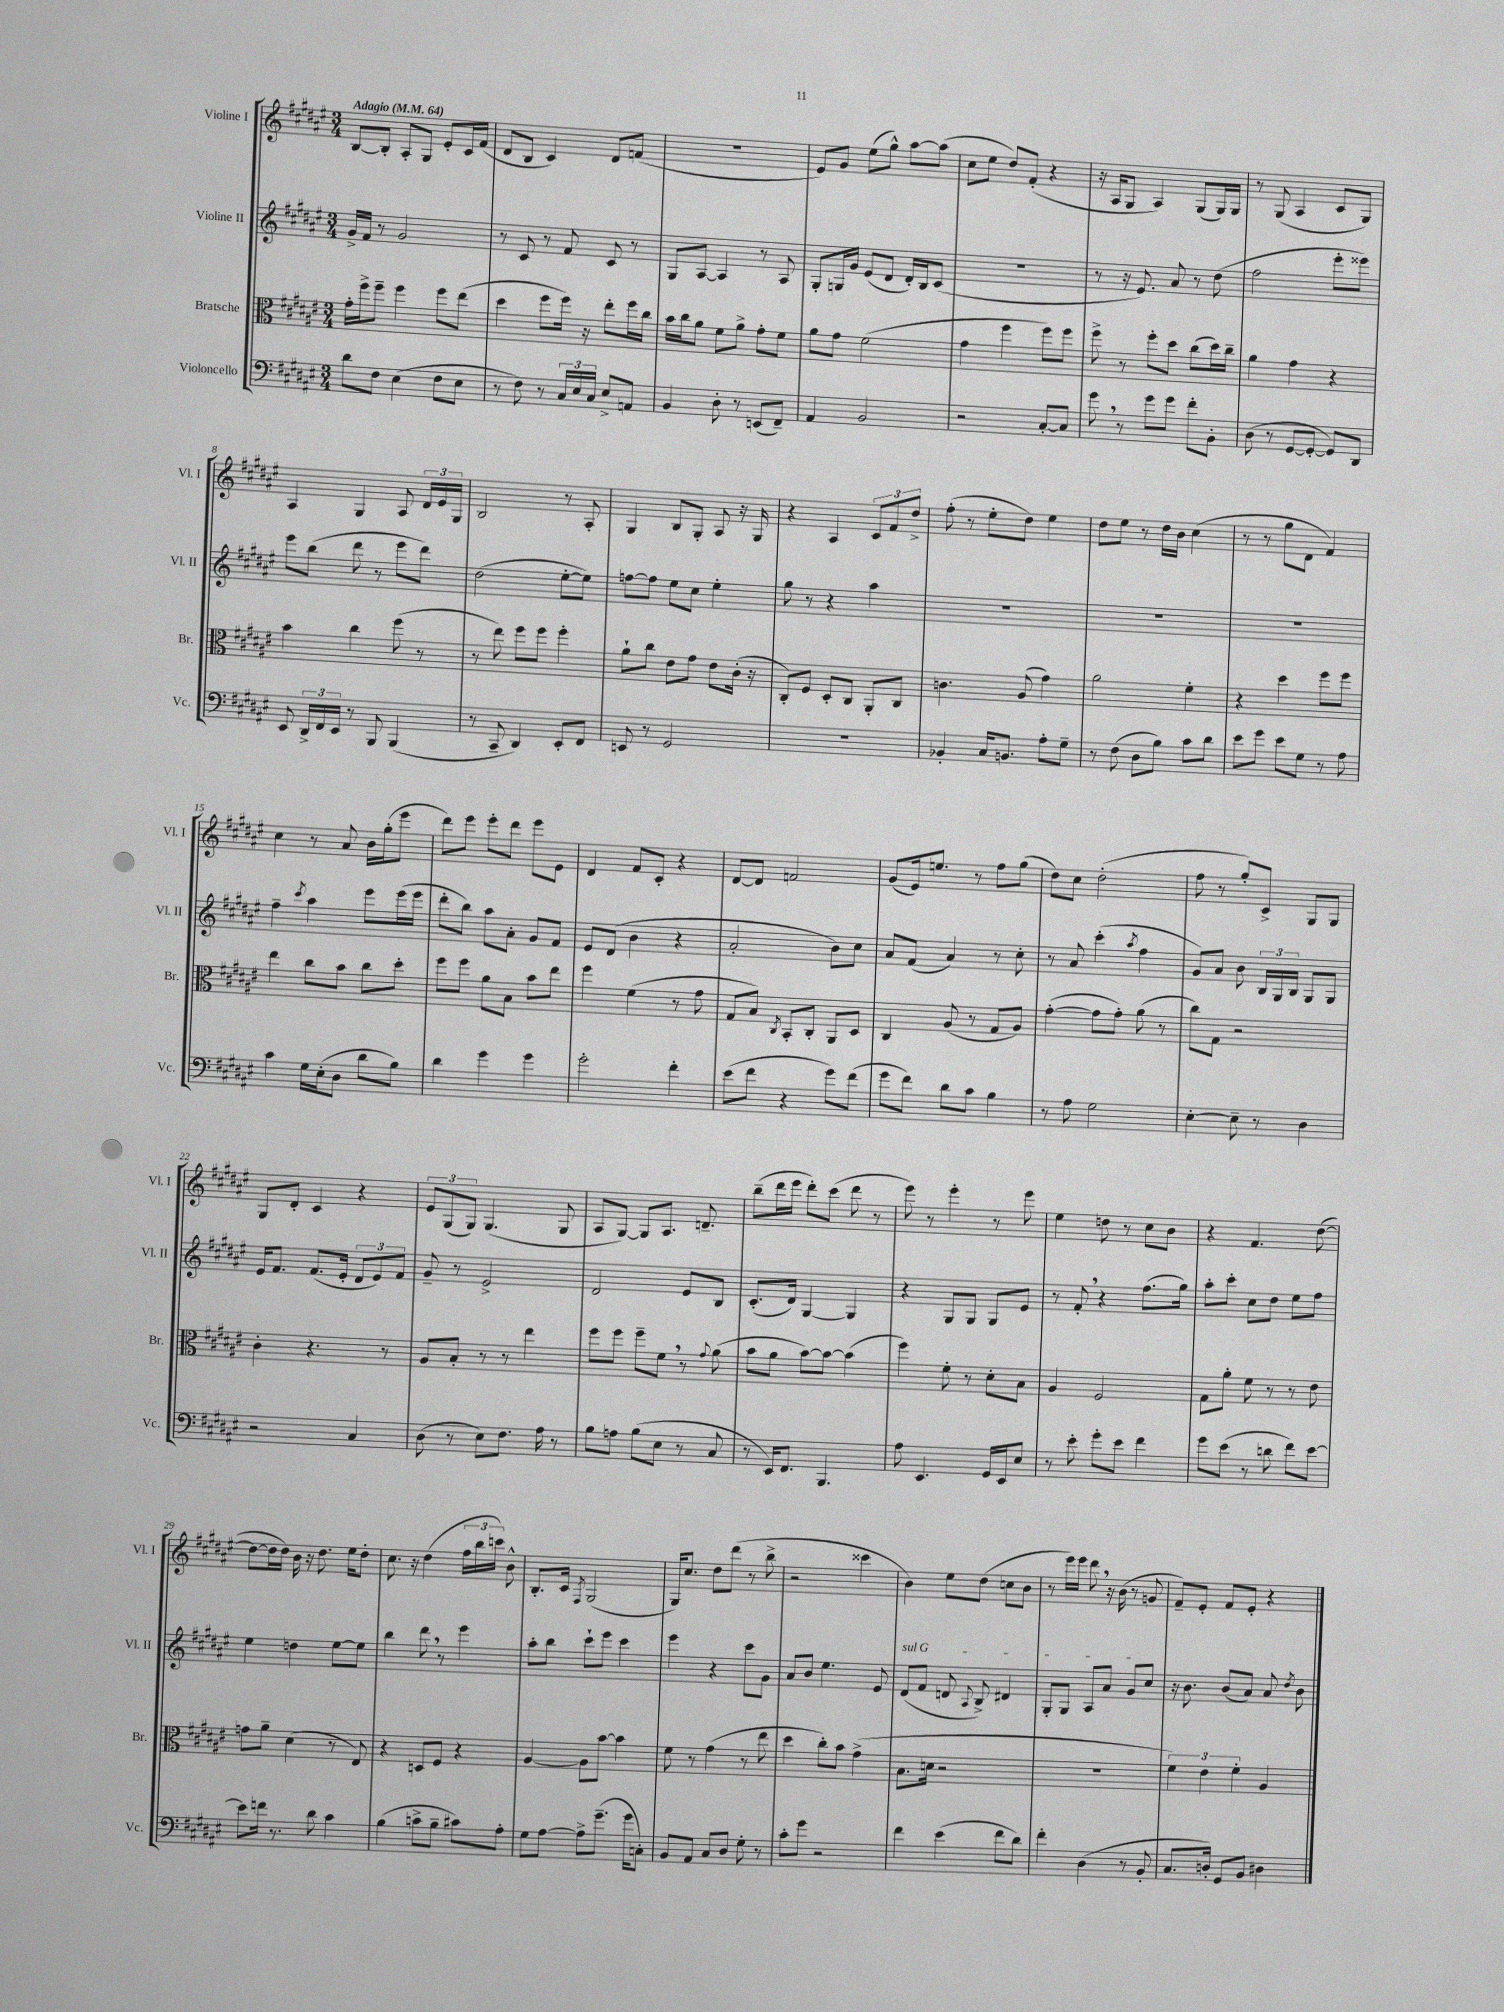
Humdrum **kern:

**kern	**kern	**kern	**kern
*part4	*part3	*part2	*part1
*staff4	*staff3	*staff2	*staff1
*I"Violoncello	*I"Bratsche	*I"Violine II	*I"Violine I
*I'Vc.	*I'Br.	*I'Vl. II	*I'Vl. I
*clefF4	*clefC3	*clefG2	*clefG2
*k[f#c#g#d#a#e#]	*k[f#c#g#d#a#e#]	*k[f#c#g#d#a#e#]	*k[f#c#g#d#a#e#]
*M3/4	*M3/4	*M3/4	*M3/4
*MM64	*MM64	*MM64	*MM64
=1	=1	=1	=1
!	!	!	!LO:TX:a:B:t=Adagio
8d#\L	16g#'\LL	16g#^/LL	[8B/L
.	16ff#^\J	16f#/JJ	.
8F#\J	8ff#~\J	8r	8B'/J]
(4E#\	4ff#\	2g#/	8A#'/L
.	.	.	8G#/J
8F#\L	8ff#\L	.	8e#'/L
8E#\J	(8ee#\J	.	16c#/L
.	.	.	(16f#/JJ
=2	=2	=2	=2
8r	4dd#\	8r	8d#/L
8F#\)	.	8c#/	8B/J
8r	8ff#\L	8r	4c#/)
24C#/LL	16ff#\Jk)	8f#/	.
24E#/	.	.	.
.	16r	.	.
24C#/JJ	.	.	.
8E#^/L	8ee#'\L	8c#/	8d#/L
8AAn/J	16ff#\L	8r	(8fn/J
.	16cc#\JJ	.	.
=3	=3	=3	=3
4BB/	16b\LL	8G#/L	2.r
.	16cc#\J	.	.
.	8a#\J	[8A#/J	.
8D#'\	8f#\L	4A#/]	.
8r	8a#^\J	.	.
(8EEn/L	8g#'\L	8r	.
8FF#~/J)	8f#\J	8A#/	.
=4	=4	=4	=4
4AA#/	8a#\L	8G#'/L	8e#/L)
.	8g#\J	16Gn/L	8g#/J
.	.	16g#/JJ	.
2BB/	(2f#\	(8e#/L	(8ee#\L
.	.	8d#/J	8gg#^^\J)
.	.	16d#'/LL)	[8aa#\L
.	.	16B/J	.
.	.	(8c#/J	(8aa#\J]
=5	=5	=5	=5
2r	4g#\	2.r	8cc#\L
.	.	.	8ee#\J
.	4ff#\	.	8dd#/L)
.	.	.	(8f#'/J
[8C#'/L	8ff#\L)	.	4r
8C#/J]	8ff#\J	.	.
=6	=6	=6	=6
8g#,\	8ff#^\	8r	16r
.	.	.	16A#/KL
8r	8r	16r	8G#/J
.	.	8.e#/)	.
8g#\L	8ff#'\L	.	4A#/)
8g#\J	8dd#\J	8a#/	.
8f#'\L	(8cc#\L	8r	(8G#/L
8BB'\J	16dd#\L)	(8dd#\	16G#/L)
.	16cc#~\JJ	.	16G#/JJ
=7	=7	=7	=7
(8D#\	4a#\	2ff#\	8r
8r	.	.	(8G#/
[8GG#/L	4g#\	.	4A#/
8GG#'/J_	.	.	.
8GG#/L])	4r	8eee#'\L	8c#/L
8DD#/J	.	8eee##X\J)	8G#/J)
!!LO:LB:g=z
=8	=8	=8	=8
8EE#/	4b\	8eee#\L	4A#/
24DD#^/LL	.	(8bb\J	.
24FF#/	.	.	.
24EE#/JJ	.	.	.
8r	4cc#\	8ddd#\	4G#/
8BBB/	.	8r	.
(4BBB/	(8ff#\	8eee#\L	8A#/
.	8r	8ddd#\J)	24d#/LL
.	.	.	24e#/
.	.	.	24G#/JJ
=9	=9	=9	=9
8r	8r	(2dd#\	2B/
8CC#~/	8ee#\)	.	.
4DD#/)	8ff#\L	.	.
.	8ff#\J	.	.
8EE#'/L	4ff#'\	[8ee#'\L	8r
8FF#/J	.	8ee#\J])	8A#'/
=10	=10	=10	=10
8EEn/	8a#`\L	[8ffn\L	4G#/
8r	8cc#\J	8ff\J]	.
2GG#/	8e#\L	8ee#\L	8B/L
.	8g#\J	8cc#\J	8G#'/J
.	8e#\L	4ee#'\	8A#/
.	(16c#'\Jk	.	16r
.	16r	.	16G#/
=11	=11	=11	=11
2.r	8C#'/L)	8gg#\	4r
.	8F#/J	8r	.
.	8D#'/L	4r	4A#/
.	8C#/J	.	.
.	8AA#'/L	4aa#\	12c#/L
.	.	.	12f#/
.	8C#/J	.	.
.	.	.	12dd#^/J
=12	=12	=12	=12
4BB-X'/	4.cn\	2.r	(8ff#'\
.	.	.	8r
16C#/KL	.	.	8ee#'\L
8.BBn/J	.	.	.
.	(8A#/	.	8dd#\J)
8A#'\L	4g#\)	.	4ee#\
8G#~\J	.	.	.
=13	=13	=13	=13
8r	2a#\	2.r	8dd#\L
(8F#\	.	.	8ee#\J
8D#\L	.	.	8r
8B\J)	.	.	16dd#\LL
.	.	.	16b\JJ
8c#\L	4f#'\	.	(4cc#\
8d#\J	.	.	.
=14	=14	=14	=14
8e#\L	4r	2.r	8r
8g#\J	.	.	8r
8e#\L	4dd#\	.	8gg#\L
8G#\J	.	.	8d#\J
8r	8ff#\L	.	4f#/)
8A#\	8ff#\J	.	.
!!LO:LB:g=z
=15	=15	=15	=15
4c#\	4ee#\	4ff#~\	4cc#\
.	.	8qccc#/	.
16G#\LL	8cc#\L	4aa#\	8r
(16E#'\J	.	.	.
8D#\J	8b\J	.	8a#/
8d#\L	8cc#\L	8eee#\L	16b\LL
.	.	.	(16gg#'\J
8B\J)	8dd#'\J	(16eee#\L	8eee#\J
.	.	16eee#\JJ	.
=16	=16	=16	=16
4d#\	8ff#\L	8ddd#'\L	8ddd#\L)
.	8ff#\J	8bb\J)	8eee#\J
4g#\	8a#\L	8aa#\L	8eee#'\L
.	8B\J	8a#'\J	8ddd#\J
4g#\	8b\L	8g#/L	8eee#\L
.	8ee#\J	8f#/J	8e#\J
=17	=17	=17	=17
2g#'\	4ff#\	8e#/L	4d#/
.	.	(8d#/J	.
.	(4f#\	4b\	8f#/L
.	.	.	8c#'/J
4f#'\	8r	4r	4r
.	8g#\	.	.
=18	=18	=18	=18
(8e#\L	8G#/L	2a#'/	[8d#/L
8f#\J	8B/J)	.	8d#/J]
.	8qC#/	.	.
4r	8BB'/L	.	2fn/
.	8C#'/J	.	.
8g#\L)	8AA#/L	8b\L)	.
(8f#\J	8D#/J	8cc#\J	.
=19	=19	=19	=19
8g#\L	4C#/	8a#/L	(8g#/L
8f#\J)	.	(8f#/J	16e#/k)
.	.	.	8.een/J
8d#\L	(8A#/	4a#/)	.
8c#\J	8r	.	8r
4B\	8G#/L	8r	8ff#\L
.	8A#/J)	8cc#'\	(8gg#\J
=20	=20	=20	=20
8r	([4g#'\	8r	8dd#\L)
8A#\	.	8a#/	8cc#\J
2G#\	8g#\L]	(4ccc#'\	(2dd#'\
.	8g#'\J)	.	.
.	.	8qaa#/	.
.	(8a#\	4ff#\	.
.	8r	.	.
=21	=21	=21	=21
[4E#'\	8cc#\L)	8g#/L)	8ff#\
.	8G#\J	8a#/J	8r
8E#~\]	2r	8b\	8gg#'/L)
8r	.	24B/LL	8c#^/J
.	.	24G#/	.
.	.	24B/JJ	.
4D#\	.	8G#/L	8G#/L
.	.	8G#/J	8G#/J
!!LO:LB:g=z
=22	=22	=22	=22
2r	4c#'\	16e#/KL	8G#/L
.	.	8.f#/J	.
.	.	.	8d#'/J
.	4.r	(8.f#/L	4c#/
.	.	16e#'/Jk	.
4C#/	.	12d#/L	4r
.	.	12e#/)	.
.	8r	.	.
.	.	12f#/J	.
=23	=23	=23	=23
(8D#\	8A#/L	8g#~/	12e#/L
.	.	.	(12G#/
8r	8B'/J	8r	.
.	.	.	12G#/J)
8E#\L)	8r	2e#^/	(4.G#/
8.F#\J	8r	.	.
.	4ee#\	.	.
16A#\	.	.	.
8r	.	.	8G#/
=24	=24	=24	=24
8B\L	8ff#\L	2d#/	8A#/L
8An\J	8ff#\J	.	[8G#/J)
(8B\L	8ff#~\L	.	8G#/L]
8E#\J	8f#,\J	.	8.A#/J
8r	8r	8e#/L	.
.	.	.	8.dn~/
.	8qqg#/	.	.
8C#/	(8a#\	8B/J	.
=25	=25	=25	=25
8r	8b\L	(8.c#'/L	(8bb~\L
16EE#/KL)	8a#\J	.	16ddd#\L
8.FF#/J	.	16d#/Jk)	16eee#\JJ
.	[8b\L)	[4G#/	8ddd#'\L)
4.BBB/	8b\J_	.	(8ccc#\J
.	(4b\]	4G#/]	8ddd#\
.	.	.	8r
=26	=26	=26	=26
8A#\	4ff#\)	4r	8eee#\)
4.EE#/	.	.	8r
.	8f#'\	8G#/L	4eee#'\
.	8r	8G#/J	.
16GG#/LL	8d#'\L	8G#/L	8r
16EE#/J	.	.	.
8E#/J	8B\J	8e#/J	8eee#\
=27	=27	=27	=27
8r	4A#/	8r	4ee#\
8e#'\	.	8f#',/	.
8g#'\L	2F#/	4r	8ddn\
8e#\J	.	.	8r
4f#\	.	(8.ff#\L	8cc#\L
.	.	.	8b\J
.	.	16gg#\Jk)	.
=28	=28	=28	=28
8g#\L	8G#\L	8aa#'\L	4r
(8e#\J	8a#'\J	8ccc#'\J	.
8r	8f#\	8cc#\L	4.f#/
8dn\	8r	8dd#\J	.
8f#\L)	8r	8ee#\L	.
[8e#\J	8e#\	8ff#\J	([8dd#\
!!LO:LB:g=z
=29	=29	=29	=29
8e#\L]	8gn\L	4ee#\	8dd#\L_
16fn\Jk	8a#~\J	.	16dd#\L]
8.r	.	.	16dd#\JJ)
.	(4d#\	4ddn\	16b\
.	.	.	16r
8d#\	.	.	8.dd#\
4c#\	8r	[8ee#\L	.
.	.	.	16ee#\KL
.	8E#/)	8ee#\J]	8dd#'\J
=30	=30	=30	=30
(4B\	4r	4bb\	8.cc#\
.	.	.	16r
8cn^\L	8Dn/L	8ddd#,\	(4dd#\
8B~\J	8F#/J	8r	.
8c#X\L)	4r	4eee#\	24ff#\LL
.	.	.	24bb\
.	.	.	24cccn\JJ)
8A#'\J	.	.	8b^^\
=31	=31	=31	=31
8G#\L	[4A#/	8aa#'\L	8.B'/L
[8A#\J	.	8bb\J	.
.	.	.	16c#/Jk
.	.	.	8qF#/
8A#^\L]	8A#\L]	8ccc#`\L	(2G#/
(8.g#~\J	[8b\J	8eee#\J	.
.	4b\]	4ccc#\	.
16g#\KL	.	.	.
8Cn'\J)	.	.	.
=32	=32	=32	=32
8BB/L	8f#\	4eee#\	16G#/KL)
.	.	.	8.cc#/J
8AA#/J	8r	.	.
8C#/L	(4g#\	4r	8dd#\L
8D#/J	.	.	(8ddd#\J
8G#'\	8r	8ccc#\L	8r
8r	8ee#\	8g#\J	8bb^\
=33	=33	=33	=33
8c#'\L	4dd#\	8a#/L	2r
8g#\J	.	8b/J	.
2r	8cc#'\L)	4.ee#\	.
.	8b\J	.	.
.	(4g#^\	.	4ccc##X\
.	.	8e#/	.
=34	=34	=34	=34
!	!	!LO:TX:a:i:t=sul G	!
4f#\	8.B\L	(8d#/L	4b\)
.	.	8f#/J	.
.	16dn\Jk	.	.
(4e#\	2r	8dn/	8ee#\L
.	.	8qqA#/	.
.	.	8B^/)	(8dd#\J
8f#\L	.	4d#X/	8ccn\L
8d#\J)	.	.	8b\J
=35	=35	=35	=35
4f#'\	2.r	8G#'/L	8r
.	.	8G#/J	16eee#\LL)
.	.	.	16eee#\JJ
(4D#\	.	8A#/L	8ddd#,\
.	.	8a#/J	16r
.	.	.	(16b\
8r	.	8g#/L	8r
8BB'/	.	8cc#/J	8gn/
=36	=36	=36	=36
8.C#/L	6f#\)	16r	8f#~/L)
.	.	8.b\	.
.	.	.	8e#'/J
.	6e#\	.	.
16Dn'/Jk)	.	.	.
8GG#/L	.	(8b/L	8f#/L
.	6f#'\	.	.
8BB/J	.	8a#/J)	8e#'/J
4D#X\	4A#/	8a#/	4r
.	.	8qdd#/	.
.	.	8b\	.
==	==	==	==
*-	*-	*-	*-
